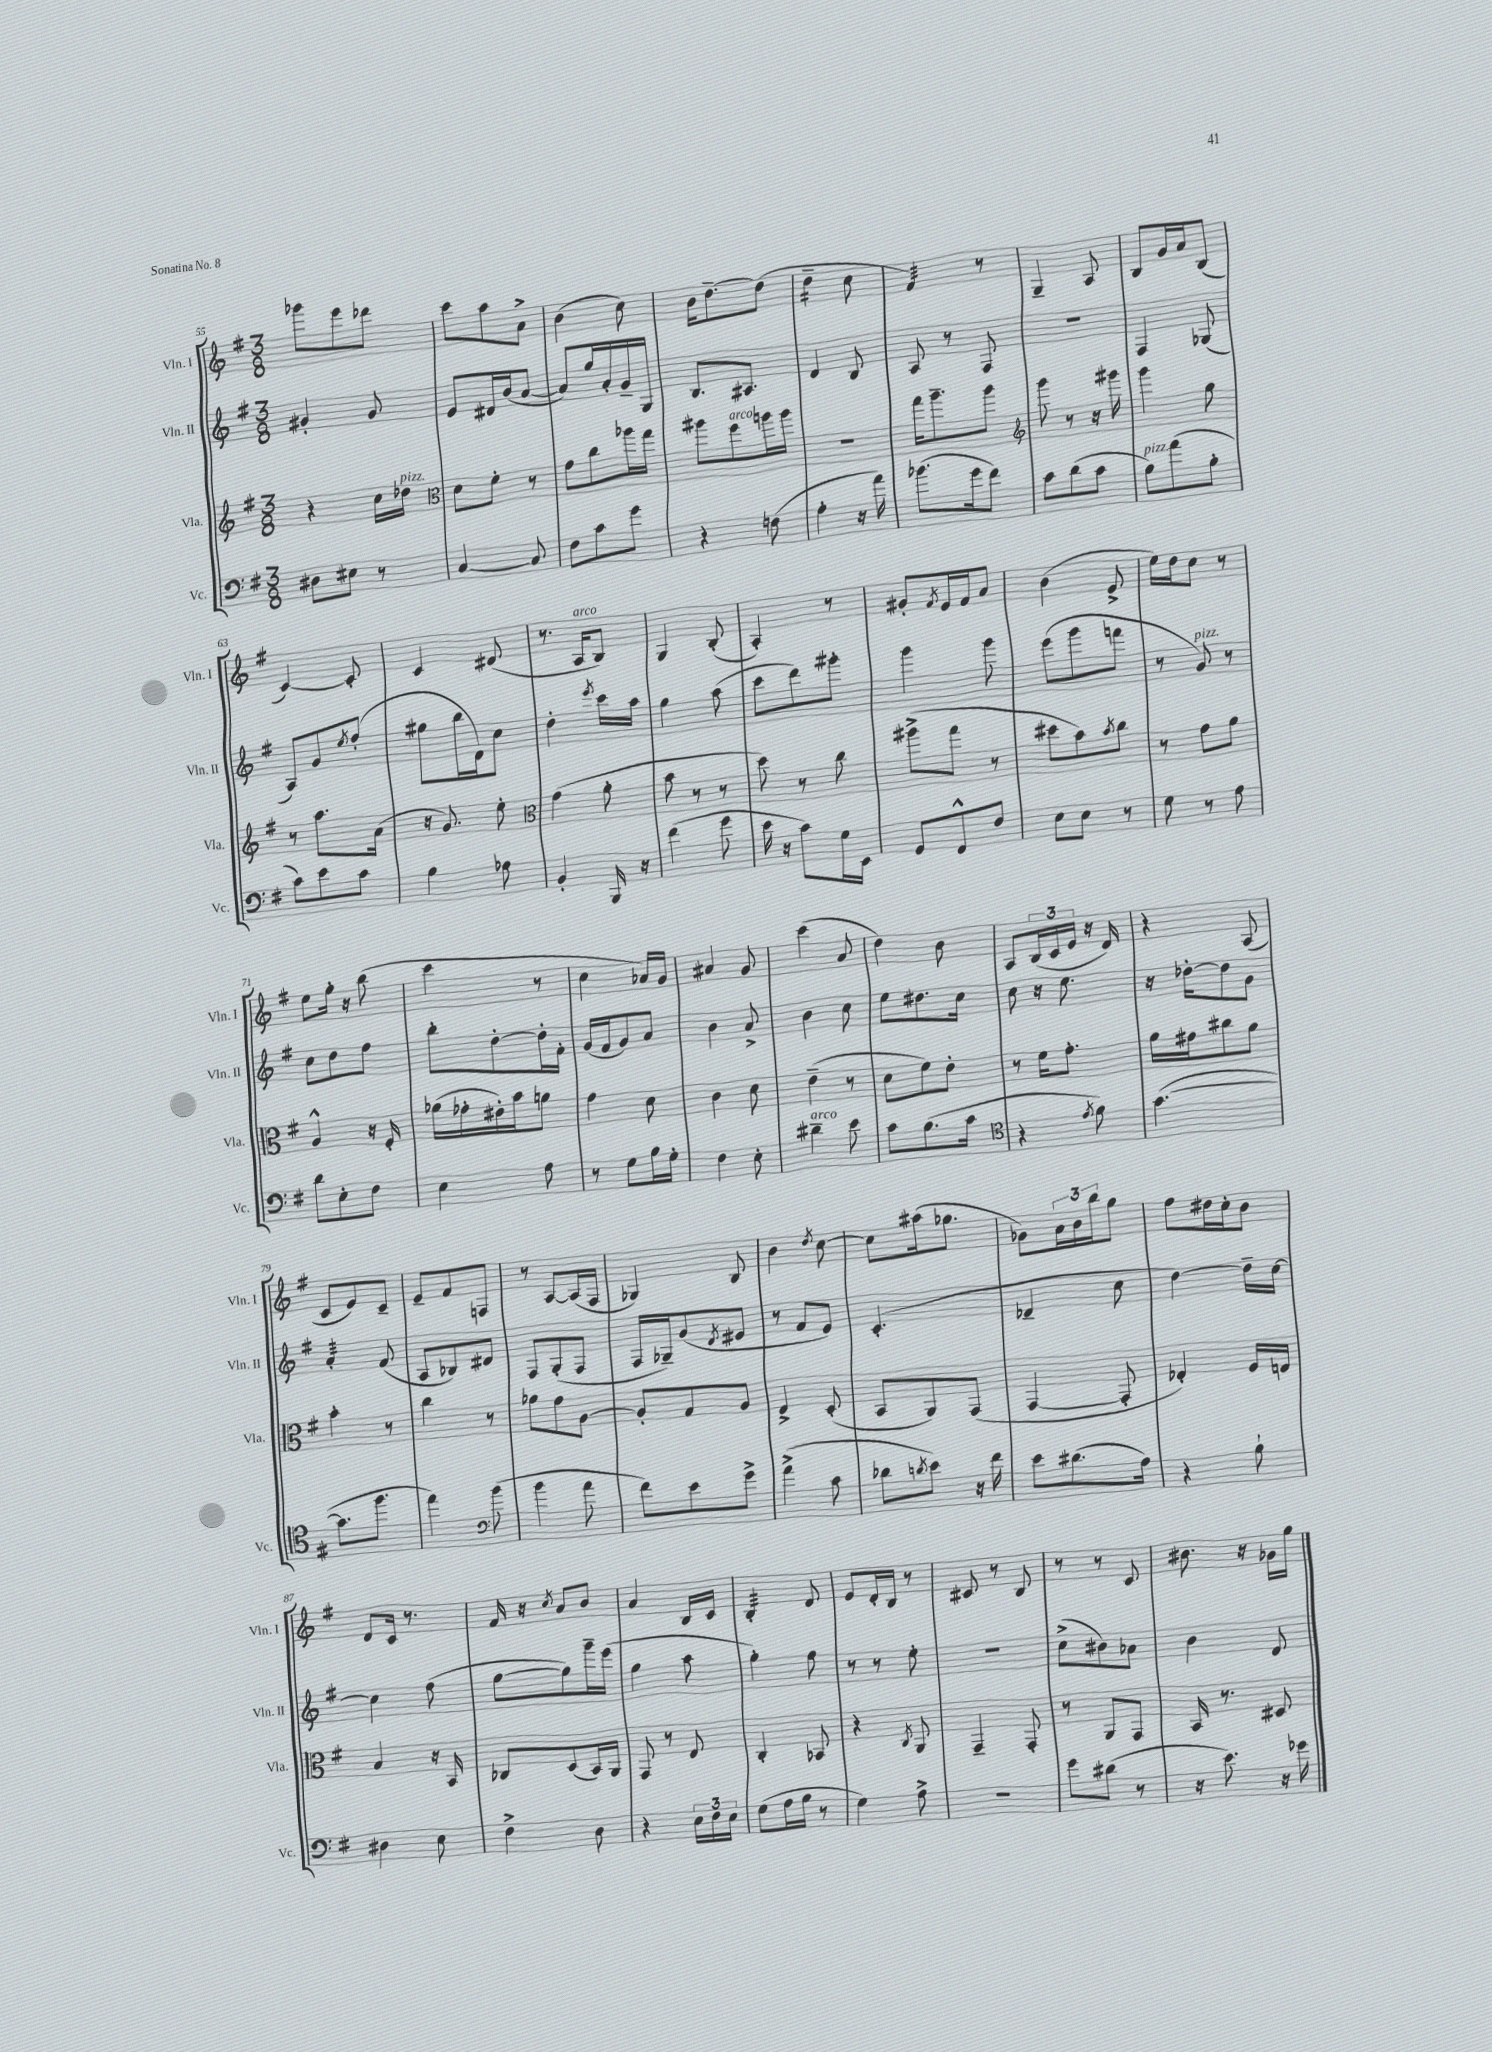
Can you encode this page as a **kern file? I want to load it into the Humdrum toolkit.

**kern	**kern	**kern	**kern
*staff4	*staff3	*staff2	*staff1
*clefF4	*clefG2	*clefG2	*clefG2
*k[f#]	*k[f#]	*k[f#]	*k[f#]
*M3/8	*M3/8	*M3/8	*M3/8
8D#	4r	4g#'	8ggg-
8E#	.	.	8eee
8r	16cc	8g#	8ddd-
.	16dd-	.	.
=	=	=	=
*	*clefC3	*	*
[4C	8d	8e	8ccc
.	8f#'	16d#	8aa
.	.	(16b	.
8C]	8r	[8a	8a^
=	=	=	=
8F#	8g	8a])	(4b
8c	8cc	16gg	.
.	.	16a'	.
8g	16aa-	16g~	8cc)
.	16gg	16G	.
=	=	=	=
4r	8aa#	8.B	16b
.	.	.	[8.dd~
.	8ff#	.	.
.	.	8.A#	.
(8F	16aa	.	(8dd]
.	16aa	.	.
=	=	=	=
4A'	4.r	4d	4dd~
16r	.	8B	8cc
16a)	.	.	.
=	=	=	=
(8.b-	16gg	8A	4f#)
.	8.aa~	.	.
.	.	8r	.
16g	.	.	.
8f#)	8aa	8F#	8r
=	=	=	=
*	*clefG2	*	*
8c	8ggg	4.r	4G~
(8d	8r	.	.
8c	16r	.	8A
.	16ggg#	.	.
=	=	=	=
8B)	4ggg	4F#	8B
(8a	.	.	16g
.	.	.	16a
8B'	8gg	(8G-	(8B
=	=	=	=
8c)	8r	8A)	[4c)
8e	8.aa	8g	.
.	.	8qee	.
8c	.	(8ff#'	8c']
.	(16a	.	.
=	=	=	=
4B	16r	8gg#	4c
.	8.g)	.	.
.	.	16bb	.
.	.	16d)	.
8A-	8ee'	8cc	(8d#
=	=	=	=
*	*clefC3	*	*
4BB'	(4g	4dd'	8.r
.	.	.	16A
.	.	8qeee	.
16BBB	8a'	16ccc	8B)
16r	.	16aa	.
=	=	=	=
(4f#	8b	4gg	4G
.	8r	.	.
8g	8r	(8aa	(8B'
=	=	=	=
16e	8dd)	8ccc	4A')
16r	.	.	.
8c)	8r	8ddd)	.
16G	8cc	8ggg#'	8r
16EE	.	.	.
=	=	=	=
8GG	(8aa#^	4ggg	8g#'
.	.	.	8qf#
8FF#^^	8gg	.	16e
.	.	.	16f#
8F#	8r	8ggg	8a
=	=	=	=
8E	8dd#	(8eee	(4b
8E	8b)	8ggg	.
.	8qb	.	.
8r	8cc	8fff	8e^
=	=	=	=
8G	8r	8r	16ee)
.	.	.	16dd
8r	8g	8g)	8cc
8A	8a	8r	8r
=	=	=	=
8d	4A^^	8cc	8ee
8E'	.	8dd	16gg'
.	.	.	16r
8F#	16r	8ff#	(8bb
.	16F#'	.	.
=	=	=	=
4E	(16a-	8bb'	4ccc
.	16g-'	.	.
.	16e#')	[8dd'	.
.	16b	.	.
8A	8a	16dd']	8r
.	.	16f#'	.
=	=	=	=
8r	4g	(16g	4cc
.	.	16f#	.
8G	.	8g)	.
16B	8d	8a	16a-)
16G'	.	.	16g
=	=	=	=
4F#	4c	4b	4a#
8E'	8d	8a^	8g
=	=	=	=
4d#~	(4e~	4b	(4ccc
8e	8r	8cc	8a
=	=	=	=
8c	8d	8ee	4dd)
(8.B	8f#)	8.dd#	.
.	8e'	.	8b
16c	.	16cc	.
=	=	=	=
*clefC4	*	*	*
4r	8r	8cc	8A
.	16f#	16r	(24B
.	.	.	24c
.	8.g'	8.ee	.
.	.	.	24e
8qe	.	.	.
8f#)	.	.	16r
.	.	.	16d)
=	=	=	=
([4.g	16a	16r	4r
.	16g#	[16dd-'	.
.	8cc#	8dd-]	.
.	8a	8g	(8A
=	=	=	=
8.g]	4b'	4a'	8c
.	.	.	8e)
8.ff#	.	.	.
.	8r	(8f#	8c~
=	=	=	=
4ee)	4cc	8A	8e~
.	.	8B-)	8f#
*clefF4	*	*	*
(8b	8r	8d#	8F
=	=	=	=
4b	8a-	8F#	8r
.	8g	(8G'	[8A
8a	[8A	8F#	(16A]
.	.	.	16F#
=	=	=	=
8f#)	8A']	16F#	4G-)
.	.	16G-~)	.
8e	8G	(8g	.
.	.	8qd	.
8g^	8A	8e#	8B
=	=	=	=
(4a^	4E^	8r	4b
.	.	8f#	.
.	.	.	8qdd
8c	(8D'	8e)	[8cc
=	=	=	=
8d-	8BB	(4.c'	8cc]
8qd	.	.	.
8e)	8AA)	.	(16aa#
.	.	.	8.gg-
16r	(8GG	.	.
16f#	.	.	.
=	=	=	=
8e	[4GG	4d-~	8g-)
(8.d#	.	.	24a
.	.	.	24b
.	.	.	24bb
.	8GG']	8cc	8gg
16A)	.	.	.
=	=	=	=
4r	4E-')	[4dd)	8ff#
.	.	.	16dd#
.	.	.	16cc'
8B`	16F#	16dd~]	8b
.	16E	[16cc	.
=	=	=	=
4D#	4B	4cc]	8d
.	.	.	16c
.	.	.	8.r
8E	16r	(8ff#	.
.	16BB	.	.
=	=	=	=
4F#^	8C-	[8gg	16f#
.	.	.	16r
.	.	.	8qcc
.	(8D	8gg])	8a
8D	16BB)	16ggg~	8b
.	16AA	(16eee	.
=	=	=	=
4r	8GG	4gg	4a
.	8r	.	.
24E	8E	8aa	16B
24F#	.	.	.
.	.	.	16c
24E	.	.	.
=	=	=	=
(8G	4C'	4gg')	4B'
16A	.	.	.
16B	.	.	.
8r	8BB-	8ff#	8d
=	=	=	=
4G)	4r	8r	8e
.	.	8r	16d'
.	.	.	16B
.	8qC	.	.
8A^	8AA	8ee'	8r
=	=	=	=
4.r	4GG~	4.r	8c#
.	.	.	8r
.	8GG'	.	8B
=	=	=	=
8g	8r	(8cc^	8r
(8d#	8AA	8b#)	8r
8r	8GG	8a-	8c
=	=	=	=
16r	16BB	4b	8.b#
8.e)	8.r	.	.
.	.	.	16r
16r	8D#	8d	16g-
16g-	.	.	16gg
==	==	==	==
*-	*-	*-	*-
